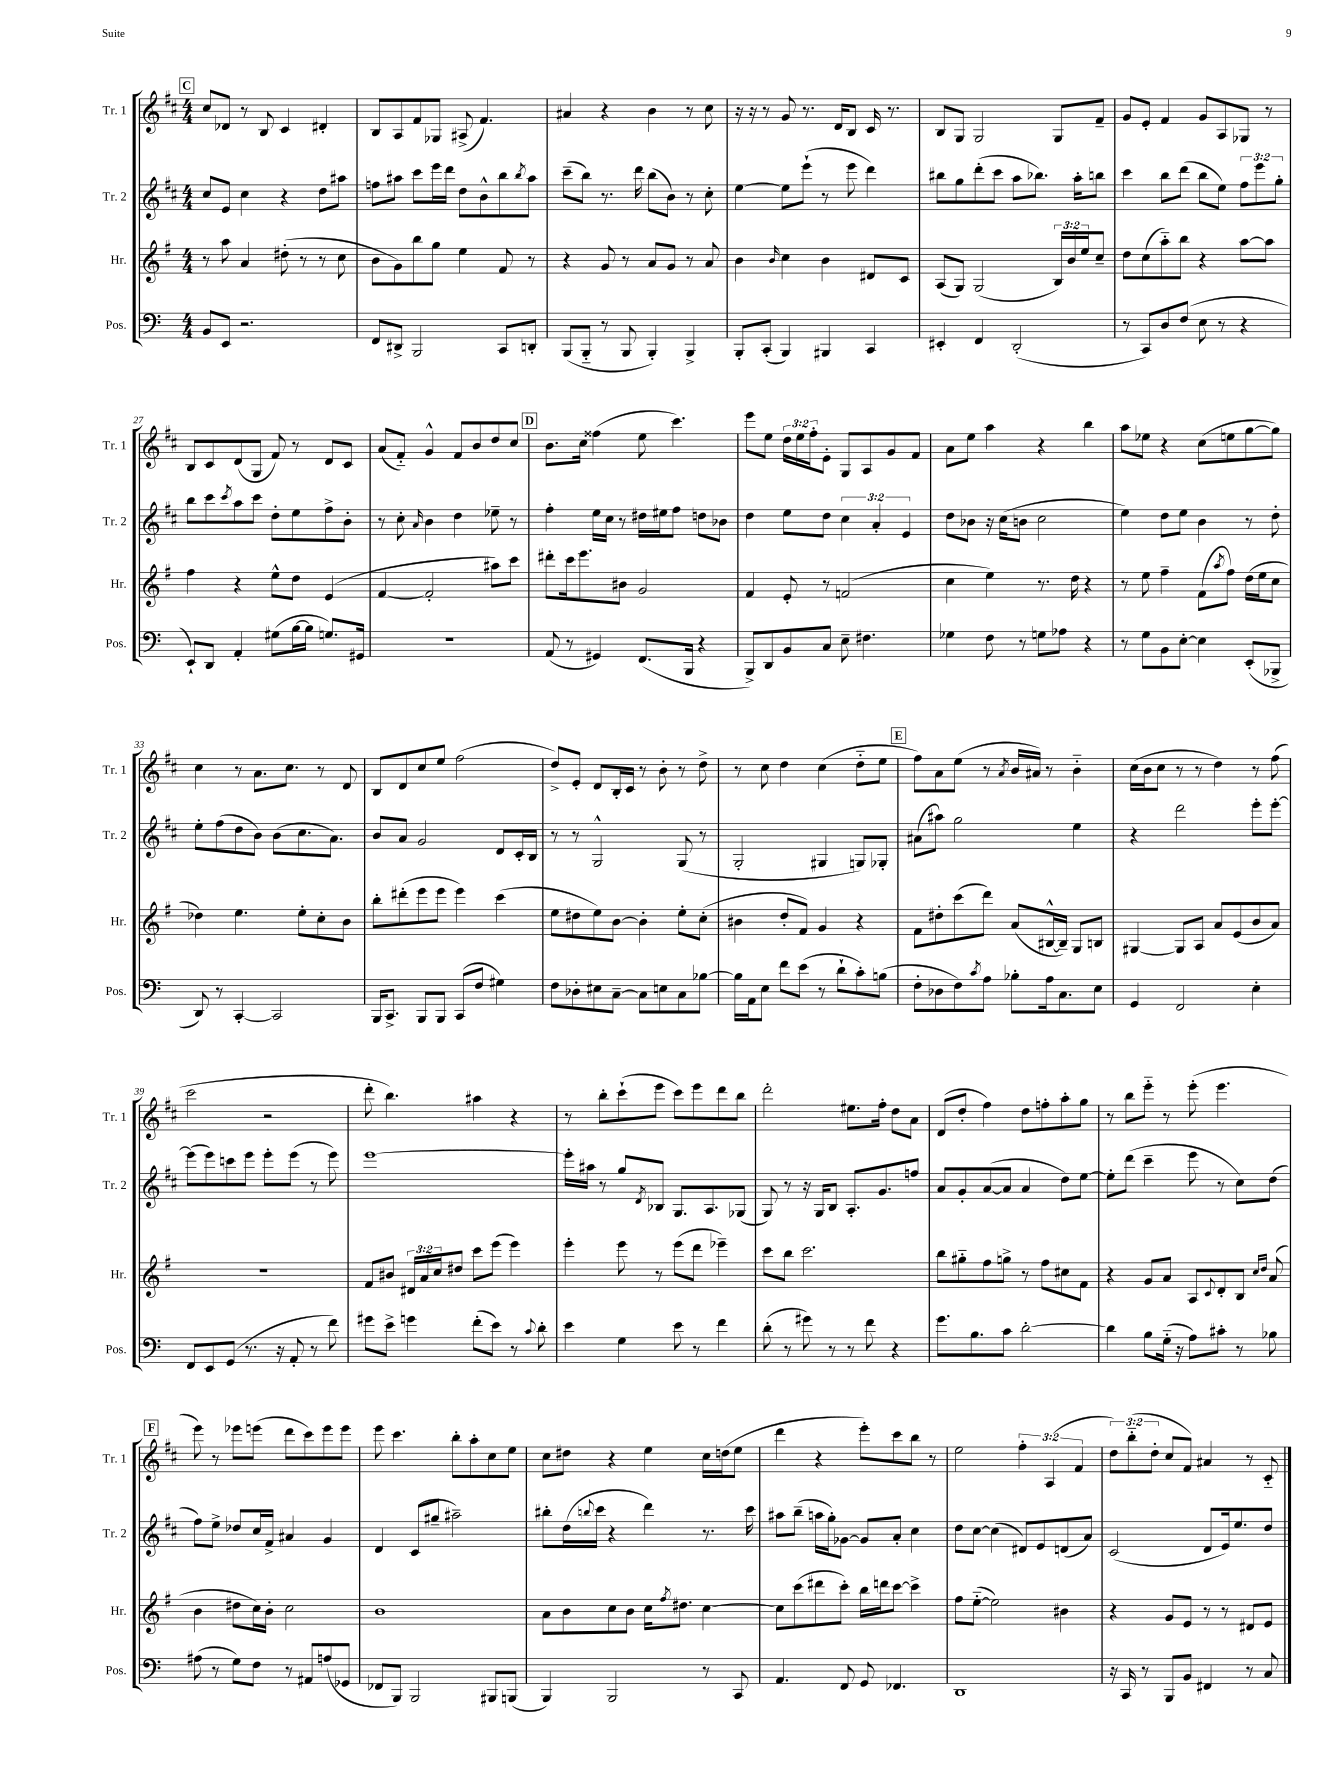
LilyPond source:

<<
\new StaffGroup <<
\new Staff = "s0" \with { instrumentName = "Tr. 1" shortInstrumentName = "Tr. 1" } {
    \clef treble \key d \major \numericTimeSignature \time 4/4 \override Staff.TupletNumber.text = #tuplet-number::calc-fraction-text
    \mark \markup { \box "C" } cis''8 des'8 r8 b8 cis'4 dis'4-. |
    b8 a8 fis'8 ges8 ais8->( fis'4.) |
    ais'4 r4 b'4 r8 cis''8 |
    r16 r16 r8 g'8 r8. d'16 b8 cis'16 r8. |
    b8 g8 g2 g8 fis'8-- |
    g'8 e'8-. fis'4 g'8 a8 ges8 r8 |
    b8 cis'8 d'8( g8 fis'8) r8 d'8 cis'8 |
    a'8( fis'8-_) g'4-^ fis'8 b'8 d''8 cis''8 |
    \mark \markup { \box "D" } b'8. cis''16 fisis''4( e''8 cis'''4.) |
    e'''8 e''8 \tuplet 3/2 { d''16 e''16 fis''16-. } e'8-. g8 a8 g'8 fis'8 |
    a'8 e''8 a''4 r4 b''4 |
    a''8 ees''8 r4 cis''8( e''8 g''8~ g''8) |
    cis''4 r8 a'8. cis''8. r8 d'8 |
    b8 d'8 cis''8 e''8 fis''2( |
    d''8->) e'8-. d'8 b16-. cis'16 r8 b'8-. r8 d''8-> |
    r8 cis''8 d''4 cis''4( d''8-_ e''8 |
    \mark \markup { \box "E" } fis''8) a'8 e''8( r8 \acciaccatura { a'8 } b'16 ais'16) r8 b'4-_ |
    cis''16( b'16 cis''8 r8 r8 d''4) r8 fis''8( |
    cis'''2 r2 |
    d'''8-. b''4.) ais''4 r4 |
    r8 b''8-. cis'''8-!( e'''8 cis'''8) e'''8 d'''8 b''8 |
    d'''2-. eis''8. fis''16-. d''8 a'8 |
    d'8( d''8-. fis''4) d''8 f''8-. a''8-. g''8 |
    r8 b''8 e'''8-_ r8 e'''8-.( e'''4. |
    \mark \markup { \box "F" } e'''8) r8 ees'''8 e'''8( d'''8 cis'''8) e'''8 e'''8 |
    e'''8 cis'''4. b''8-. a''8-. cis''8 e''8 |
    cis''8 dis''8 r4 e''4 cis''16 d''16( e''8 |
    d'''4 r4 e'''8-.) cis'''8 b''8 r8 |
    e''2 \tuplet 3/2 { fis''4-. a4( fis'4 } |
    \tuplet 3/2 { d''8) b''8-_( d''8-. } cis''8 fis'8) ais'4 r8 cis'8-_ \bar "|." |
}
\new Staff = "s1" \with { instrumentName = "Tr. 2" shortInstrumentName = "Tr. 2" } {
    \clef treble \key d \major \numericTimeSignature \time 4/4 \override Staff.TupletNumber.text = #tuplet-number::calc-fraction-text
    \mark \markup { \box "C" } cis''8 e'8 cis''4 r4 d''8 ais''8 |
    f''8 ais''8 cis'''8 e'''16 d'''16 d''8 b'8-^ b''8 \acciaccatura { b''8 } ais''8 |
    cis'''8--( b''8) r8. d'''16 b''8( b'8) r8 cis''8-. |
    e''4~ e''8 e'''8-!( r8 e'''8 d'''4) |
    bis''8 g''8 d'''8-.( cis'''8 a''8 bes''8.) a''16-. b''8 |
    cis'''4 b''8 d'''8( b''8 e''8) \tuplet 3/2 { fis''8 e'''8 g''8-. } |
    b''8 cis'''8 \acciaccatura { cis'''8 } a''8 cis'''8 d''8-. e''8 fis''8-> b'8-. |
    r8 cis''8-. \grace { a'16 } b'4 d''4 ees''8-- r8 |
    \mark \markup { \box "D" } fis''4-. e''16 cis''16 r8 dis''16 eis''16 fis''8 d''8 bes'8 |
    d''4 e''8 d''8 \tuplet 3/2 { cis''4 a'4-. e'4 } |
    d''8 bes'8 r16 cis''16( b'8 cis''2 |
    e''4) d''8 e''8 b'4 r8 d''8-. |
    e''8-. fis''8( d''8 b'8) b'8( cis''8. a'8.) |
    b'8 a'8 g'2 d'8 cis'16-. b16 |
    r8 r8 g2-^ g8( r8 |
    g2-. gis4 g8) ges8-. |
    \mark \markup { \box "E" } ais'8( ais''8) g''2 e''4 |
    r4 d'''2 e'''8-. e'''8~-. |
    e'''8( e'''8) c'''8 e'''8 e'''8-. e'''8( r8 e'''8) |
    e'''1~ |
    e'''16-. ais''16 r8 g''8 \acciaccatura { d'8 } bes8 g8. a8. ges8( |
    g8) r8 r16 g16 b8 a8.-. g'8. f''8 |
    a'8 g'8-. a'8~( a'8 a'4 d''8) e''8~ |
    e''8-. d'''8( cis'''4-- e'''8 r8 cis''8) d''8( |
    \mark \markup { \box "F" } fis''8) e''8-> des''8 cis''16 fis'16-> ais'4 g'4 |
    d'4 cis'8( gis''8-- ais''2--) |
    bis''8-. d''16( \appoggiatura { b''8 } cis'''16 r4 d'''4) r8. cis'''16 |
    ais''8 b''8--( a''16 g''16-.) ges'8~ ges'8 a'8-. cis''4 |
    d''8 cis''8~ cis''4( dis'8) e'8 d'8( a'8) |
    cis'2( d'8 e'16) e''8. d''8 \bar "|." |
}
\new Staff = "s2" \with { instrumentName = "Hr." shortInstrumentName = "Hr." } {
    \clef treble \key g \major \numericTimeSignature \time 4/4 \override Staff.TupletNumber.text = #tuplet-number::calc-fraction-text
    \mark \markup { \box "C" } r8 a''8 a'4 dis''8-.( r8 r8 c''8 |
    b'8 g'8) b''8 g''8 e''4 fis'8 r8 |
    r4 g'8 r8 a'8 g'8 r8 a'8 |
    b'4 \grace { b'16 } c''4 b'4 dis'8 c'8 |
    a8( g8) g2( \tuplet 3/2 { b16) b'16 e''16 } c''8-- |
    d''8 c''8( a''8-_) b''8 r4 a''8~ a''8 |
    fis''4 r4 e''8-^ d''8 e'4( |
    fis'4~ fis'2-. ais''8) c'''8 |
    \mark \markup { \box "D" } dis'''8-. c'''16 e'''8. bis'8 g'2 |
    fis'4 e'8-. r8 f'2( |
    c''4 e''4) r8. d''16 r4 |
    r8 e''8 fis''4-- fis'8( \acciaccatura { a''8 } fis''8) d''16( e''16 c''8 |
    des''4) e''4. e''8-. c''8-. b'8 |
    b''8-. dis'''8-.( e'''8 e'''8 e'''4) c'''4( |
    e''8 dis''8 e''8) b'8~ b'4-. e''8-. c''8-.( |
    bis'4 d''8-. fis'8) g'4 r4 |
    \mark \markup { \box "E" } fis'8 dis''8-. c'''8( d'''8) a'8( bis16~-^ bis16--) g8 b8 |
    gis4~ gis8 a8 a'8 e'8( b'8 a'8) |
    r1 |
    fis'8 bis'8 \tuplet 3/2 { dis'16 a'16 c''16 } dis''8 c'''8 e'''8( e'''4) |
    e'''4-. e'''8 r8 e'''8( d'''8 ees'''4--) |
    c'''8 b''8 c'''2. |
    b''8 gis''8-_ fis''8 g''8-> r8 fis''8 cis''8 fis'8 |
    r4 g'8 a'8 a8 \appoggiatura { c'8 } d'8-. b8 \grace { c''16 d''16 } a'8( |
    \mark \markup { \box "F" } b'4 dis''8 c''16) b'16-. c''2 |
    b'1 |
    a'8 b'8 c''8 b'8 c''16 \acciaccatura { fis''8 } dis''8. c''4~ |
    c''8 c'''8( dis'''8 c'''8-.) b''16 d'''16 c'''8~ c'''4-> |
    fis''8 e''8~-_( e''2) bis'4 |
    r4 g'8 e'8 r8 r8 dis'8 e'8 \bar "|." |
}
\new Staff = "s3" \with { instrumentName = "Pos." shortInstrumentName = "Pos." } {
    \clef bass \key c \major \numericTimeSignature \time 4/4
    \mark \markup { \box "C" } b,8 e,8 r2. |
    f,8 dis,8-> b,,2 c,8 d,8-. |
    b,,8( b,,8-_ r8 b,,8 b,,4-.) b,,4-> |
    b,,8-. c,8-.( b,,4) bis,,4 c,4 |
    eis,4-. f,4 d,2-.( |
    r8 c,8) d8 f8( e8 r8 r4 |
    e,8-!) d,8 a,4-. gis8( b16~ b16 g8.) gis,16 |
    r1 |
    \mark \markup { \box "D" } a,8( r8 gis,4) f,8.( b,,16 r4 |
    b,,8->) d,8 b,8 c8 e8-- fis4. |
    ges4 f8 r8 g8 aes8 r4 |
    r8 g8 b,8 e8~-. e4 e,8-.( bes,,8-> |
    d,8) r8 c,4~-. c,2 |
    b,,16 c,8.-> b,,8 b,,8 c,8( f8 gis4) |
    f8 des8-. eis8 c8~-- c8 e8 c8 bes8~ |
    bes16 a,16 e8 f'8 e'8( r8 d'8-! c'8-.) b8( |
    \mark \markup { \box "E" } f8-. des8 f8) \acciaccatura { c'8 } a8 bes8-. a16 c8. e8 |
    g,4 f,2 e4-. |
    f,8 e,8 g,8( r8. r16 a,8-. r8 f'8) |
    gis'8 e'8-> g'4 f'8-.( e'8) r8 \appoggiatura { c'8 } d'8-. |
    e'4 g4 e'8 r8 f'4 |
    d'8-.( r8 gis'8) r8 r8 f'8 r4 |
    g'8. b8. c'8 d'2~-. |
    d'4 b8 g16-_( r16 a8) cis'8-. r8 bes8 |
    \mark \markup { \box "F" } ais8( r8 g8) f8 r8 ais,8 a8( ges,8 |
    fes,8 b,,8) b,,2 bis,,8 b,,8( |
    b,,4) b,,2 r8 c,8 |
    a,4. f,8 g,8 fes,4. |
    d,1 |
    r16 c,16 r8 b,,8 b,8 fis,4 r8 c8 \bar "|." |
}
>>
>>
\layout { \context { \Score currentBarNumber = #21 } }
